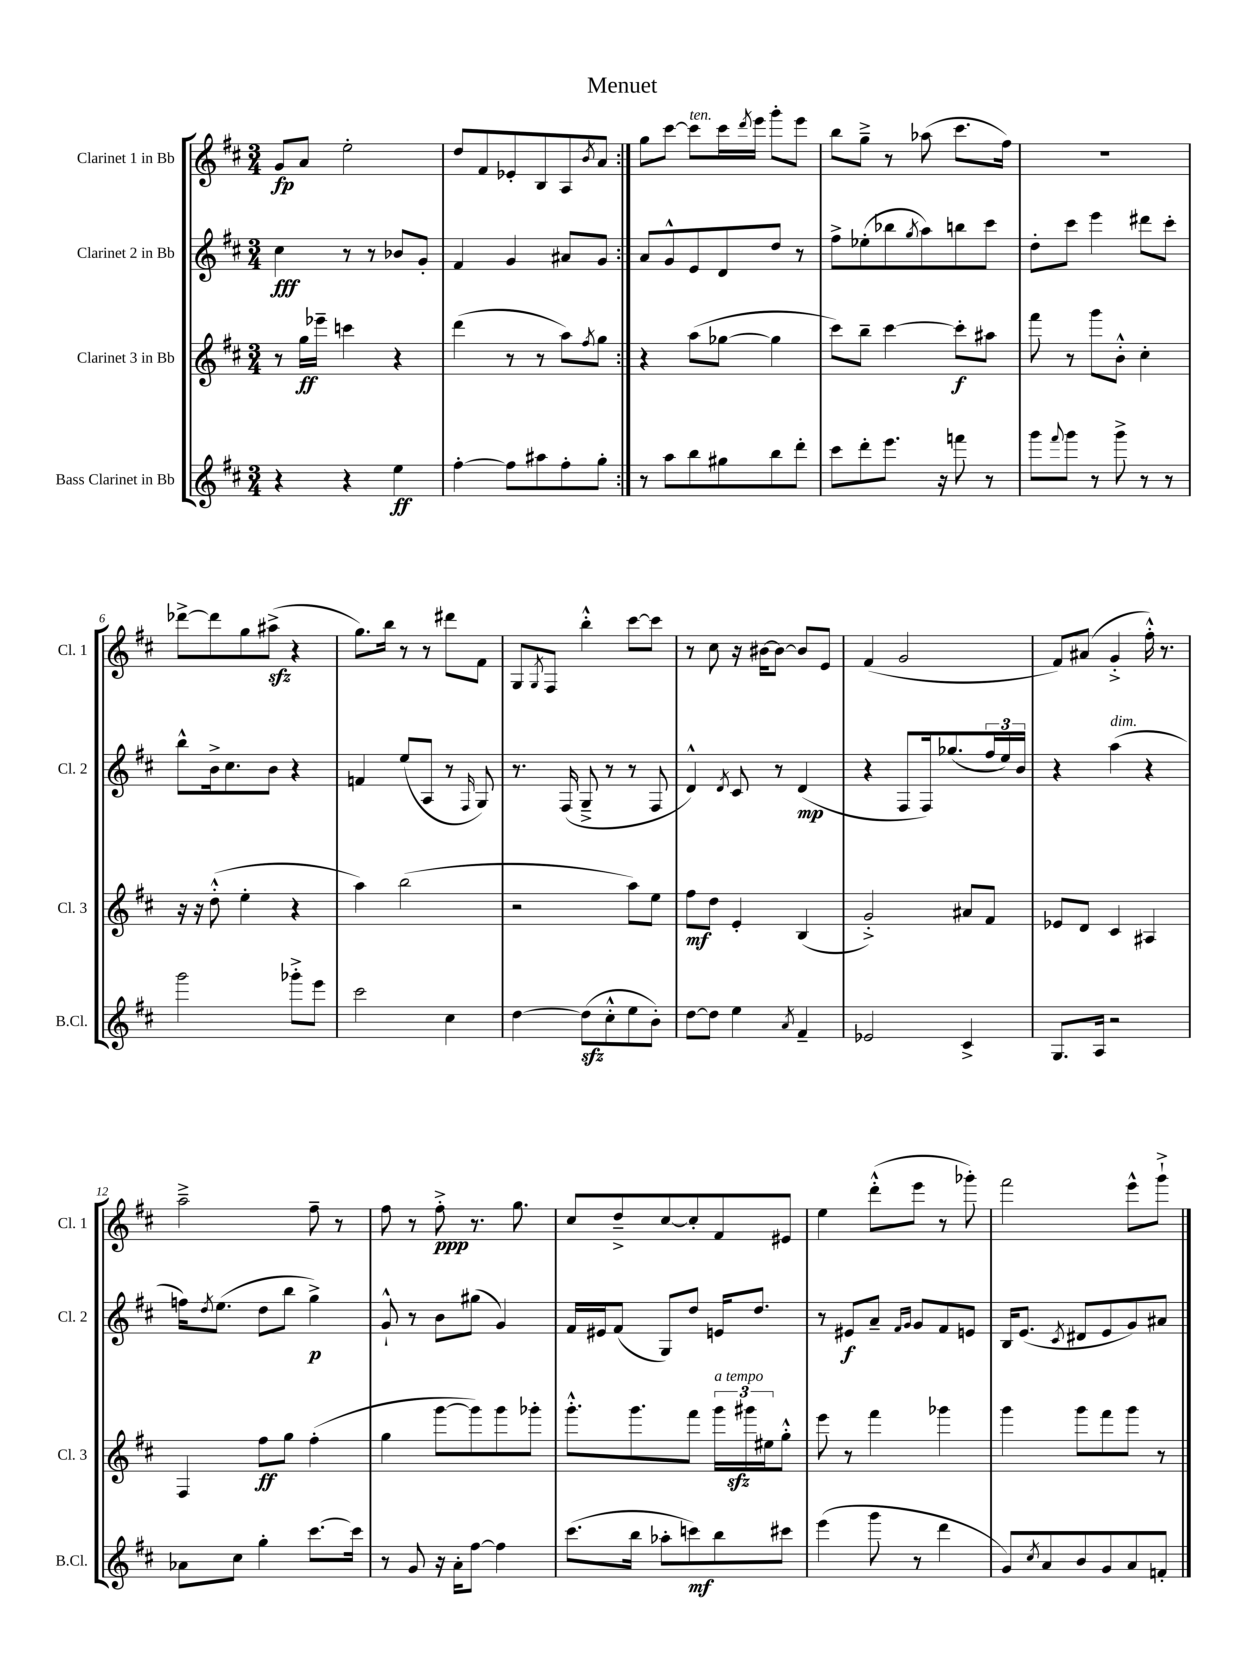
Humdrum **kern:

**kern	**kern	**kern	**kern
*staff4	*staff3	*staff2	*staff1
*clefG2	*clefG2	*clefG2	*clefG2
*k[f#c#]	*k[f#c#]	*k[f#c#]	*k[f#c#]
*M3/4	*M3/4	*M3/4	*M3/4
4r	8r	4cc#	8g
.	16gg	.	8a
.	16eee-~	.	.
4r	4ccc	8r	2ee'
.	.	8r	.
4ee	4r	8b-	.
.	.	8g'	.
=	=	=	=
[4ff#'	(4ddd	4f#	8dd
.	.	.	8f#
8ff#]	8r	4g	8e-'
8aa#	8r	.	8B
8ff#'	8aa)	8a#	8A
.	8qff#	.	8qb
8gg'	8gg	8g	8a
=:|!	=:|!	=:|!	=:|!
8r	4r	8a	8gg
8aa	.	8g^^	[8ccc#
8bb	(8aa	8e	8ccc#]
8gg#	[8gg-	8d	16ccc#
.	.	.	8qddd
.	.	.	16eee
8bb	4gg-]	8dd	8ggg'
8ddd'	.	8r	8eee
=	=	=	=
8ccc#	8ccc#)	8ff#^	8bb
8ddd'	8bb~	(8ee-'	8gg~^
8.eee	[4ccc#	8bb-	8r
.	.	8qgg	.
.	.	8aa)	(8aa-
16r	.	.	.
8fff	8ccc#']	8bb	8.ccc#
8r	8aa#	8ccc#	.
.	.	.	16ff#)
=	=	=	=
8ggg	8fff#	8dd'	2.r
8qqfff#	.	.	.
8ggg	8r	8ccc#	.
8r	8ggg	4eee	.
8ggg^	8b'^^	.	.
8r	4cc#'	8ddd#	.
8r	.	8ccc#'	.
=	=	=	=
2ggg	16r	8bb^^	[8ddd-^
.	16r	.	.
.	(8dd'^^	16b^	8ddd-]
.	.	8.cc#	.
.	4ee'	.	8gg
.	.	8b	(8aa#^
8ggg-'^	4r	4r	4r
8eee	.	.	.
=	=	=	=
2ccc#	4aa)	4f	8.gg)
.	.	.	16bb
.	(2bb	(8ee	8r
.	.	8A	8r
4cc#	.	8r	8ddd#
.	.	16qqF#	.
.	.	8G)	8f#
=	=	=	=
[4dd	2r	8.r	8G
.	.	.	8qG
.	.	.	8F#
.	.	(16F#	.
(8dd]	.	8G~^	4bb'^^
8cc#'^^	.	8r	.
8ee	8aa)	8r	[8ccc#
8b')	8ee	8F#	8ccc#]
=	=	=	=
[8dd	8ff#	4d^^)	8r
8dd]	8dd	.	8cc#
.	.	8qd	.
4ee	4e'	8c#	16r
.	.	.	[16b#
.	.	8r	8b#_
8qa	.	.	.
4f#~	(4B	(4d	8b#]
.	.	.	8e
=	=	=	=
2e-	2g'^)	4r	(4f#
.	.	8F#	2g
.	.	16F#)	.
.	.	(8.gg-	.
4c#^	8a#	.	.
.	8f#	24ff#	.
.	.	24ee)	.
.	.	24b	.
=	=	=	=
8.G	8e-	4r	8f#)
.	8d	.	(8a#
16A	.	.	.
2r	4c#	(4aa	4g'^
.	4A#	4r	16ff#'^^)
.	.	.	8.r
=	=	=	=
8a-	4F#	16ff)	2aa~^
.	.	8qdd	.
.	.	(8.ee	.
8cc#	.	.	.
4gg'	8ff#	8dd	.
.	8gg	8bb	.
[8.ccc#	(4ff#'	4gg^)	8ff#~
.	.	.	8r
16ccc#]	.	.	.
=	=	=	=
8r	4gg	8g`^^	8ff#
8g	.	8r	8r
16r	[8ggg	8b	8ff#'^
16a'	.	.	.
[8ff#	8ggg])	(8gg#	8.r
4ff#]	8ggg	4g)	.
.	.	.	8.gg
.	8ggg-'	.	.
=	=	=	=
(8.ccc#	8.ggg'^^	16f#	8cc#
.	.	16e#	.
.	.	(8f#	8dd~^
16bb	8.ggg	.	.
8aa-'	.	8G)	[8cc#
8ccc)	8fff#	8dd	8cc#']
8bb	24ggg	16e	8f#
.	24ggg#	.	.
.	.	8.dd	.
.	24ee#	.	.
8ccc#	8gg'^^	.	8e#
=	=	=	=
(4eee	8eee	8r	4ee
.	8r	8e#	.
8ggg	4fff#	8a~	(8ddd'^^
.	.	16qqf#	.
.	.	16qqg	.
8r	.	8g	8eee
4ddd	4ggg-	8f#	8r
.	.	8e	8ggg-')
=	=	=	=
8g)	4ggg	16B	2fff#
.	.	(8.e	.
8qcc#	.	.	.
8a	.	.	.
.	.	8qc#	.
8b	8ggg	8d#	.
8g	8fff#	8e	.
8a	8ggg	8g)	8eee^^
8f'	8r	8a#	8ggg`^
==	==	==	==
*-	*-	*-	*-
